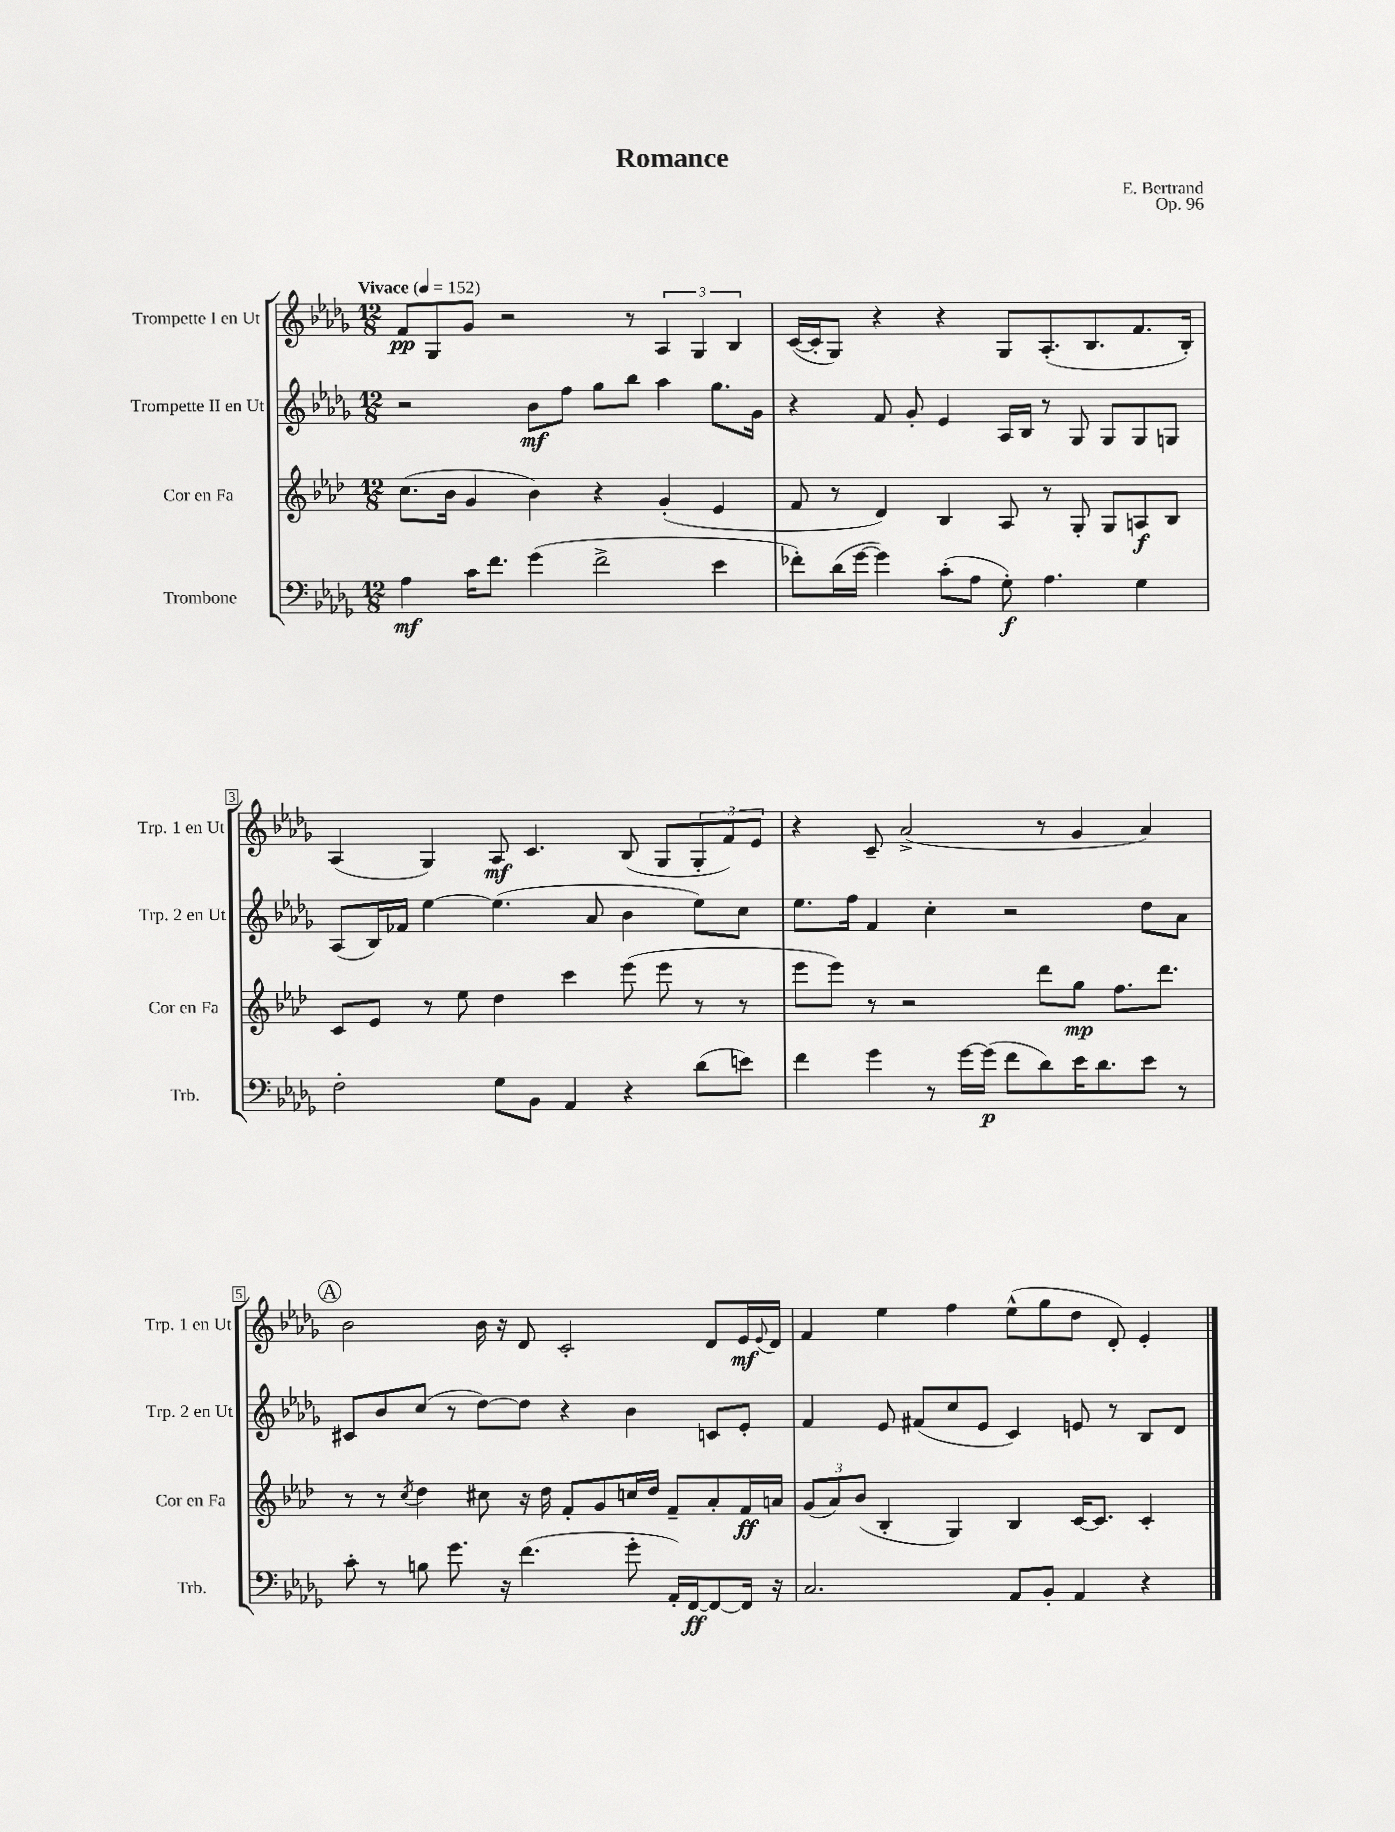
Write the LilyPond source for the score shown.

\header { title = "Romance" composer = "E. Bertrand" opus = "Op. 96" }
<<
\new StaffGroup <<
\new Staff = "s0" \with { instrumentName = "Trompette I en Ut" shortInstrumentName = "Trp. 1 en Ut" } {
    \clef treble \key des \major \numericTimeSignature \time 12/8 \tempo "Vivace" 4 = 152
    f'8\pp ges8 ges'8 r2 r8 \tuplet 3/2 { aes4 ges4 bes4 } |
    c'16~( c'16-. ges8) r4 r4 ges8 aes8.-.( bes8. f'8. bes16-.) |
    aes4( ges4) aes8\mf c'4. bes8( ges8 \tuplet 3/2 { ges8-. f'8) ees'8 } |
    r4 c'8-- aes'2->( r8 ges'4 aes'4) |
    \mark \markup { \circle "A" } bes'2 bes'16 r16 des'8 c'2-. des'8 ees'16\mf \appoggiatura { ees'8 } des'16 |
    f'4 ees''4 f''4 ees''8-^( ges''8 des''8 des'8-.) ees'4-. \bar "|." |
}
\new Staff = "s1" \with { instrumentName = "Trompette II en Ut" shortInstrumentName = "Trp. 2 en Ut" } {
    \clef treble \key des \major \numericTimeSignature \time 12/8
    r2 bes'8\mf f''8 ges''8 bes''8 aes''4 ges''8. ges'16 |
    r4 f'8 ges'8-. ees'4 aes16 bes16 r8 ges8 ges8 ges8 g8 |
    aes8( bes16) fes'16 ees''4~ ees''4.( aes'8 bes'4 ees''8) c''8 |
    ees''8. f''16 f'4 c''4-. r2 des''8 aes'8 |
    \mark \markup { \circle "A" } cis'8 bes'8 c''8( r8 des''8~) des''8 r4 bes'4 c'8 ees'8-. |
    f'4 ees'8 fis'8( c''8 ees'8 c'4) e'8 r8 bes8 des'8 \bar "|." |
}
\new Staff = "s2" \with { instrumentName = "Cor en Fa" shortInstrumentName = "Cor en Fa" } {
    \clef treble \key aes \major \numericTimeSignature \time 12/8
    c''8.( bes'16 g'4 bes'4) r4 g'4-.( ees'4 |
    f'8 r8 des'4) bes4 aes8 r8 g8-. g8 a8\f bes8 |
    c'8 ees'8 r8 ees''8 des''4 c'''4 ees'''8( ees'''8 r8 r8 |
    ees'''8 ees'''8) r8 r2 des'''8 g''8\mp f''8. des'''8. |
    \mark \markup { \circle "A" } r8 r8 \acciaccatura { c''8 } des''4 cis''8 r16 des''16 f'8-. g'8 c''16 des''16 f'8-- aes'8-. f'16\ff a'16 |
    \tuplet 3/2 { g'8( aes'8) bes'8( } bes4-. g4) bes4 c'16~ c'8. c'4-. \bar "|." |
}
\new Staff = "s3" \with { instrumentName = "Trombone" shortInstrumentName = "Trb." } {
    \clef bass \key des \major \numericTimeSignature \time 12/8
    aes4\mf c'16 f'8. ges'4( f'2-> ees'4 |
    fes'8-.) des'16( ges'16~ ges'4) c'8-.( aes8 ges8-.\f) aes4. ges4 |
    f2-. ges8 bes,8 aes,4 r4 des'8( e'8) |
    f'4 ges'4 r8 ges'16~ ges'16\p( f'8 des'8) ees'16 des'8. ees'8 r8 |
    \mark \markup { \circle "A" } c'8-. r8 b8 ges'8. r16 f'4.( ges'8-. aes,16-.) f,16~\ff f,8~ f,16 r16 |
    c2. aes,8 bes,8-. aes,4 r4 \bar "|." |
}
>>
>>
\layout { \context { \Score \override BarNumber.stencil = #(make-stencil-boxer 0.1 0.3 ly:text-interface::print) } }
